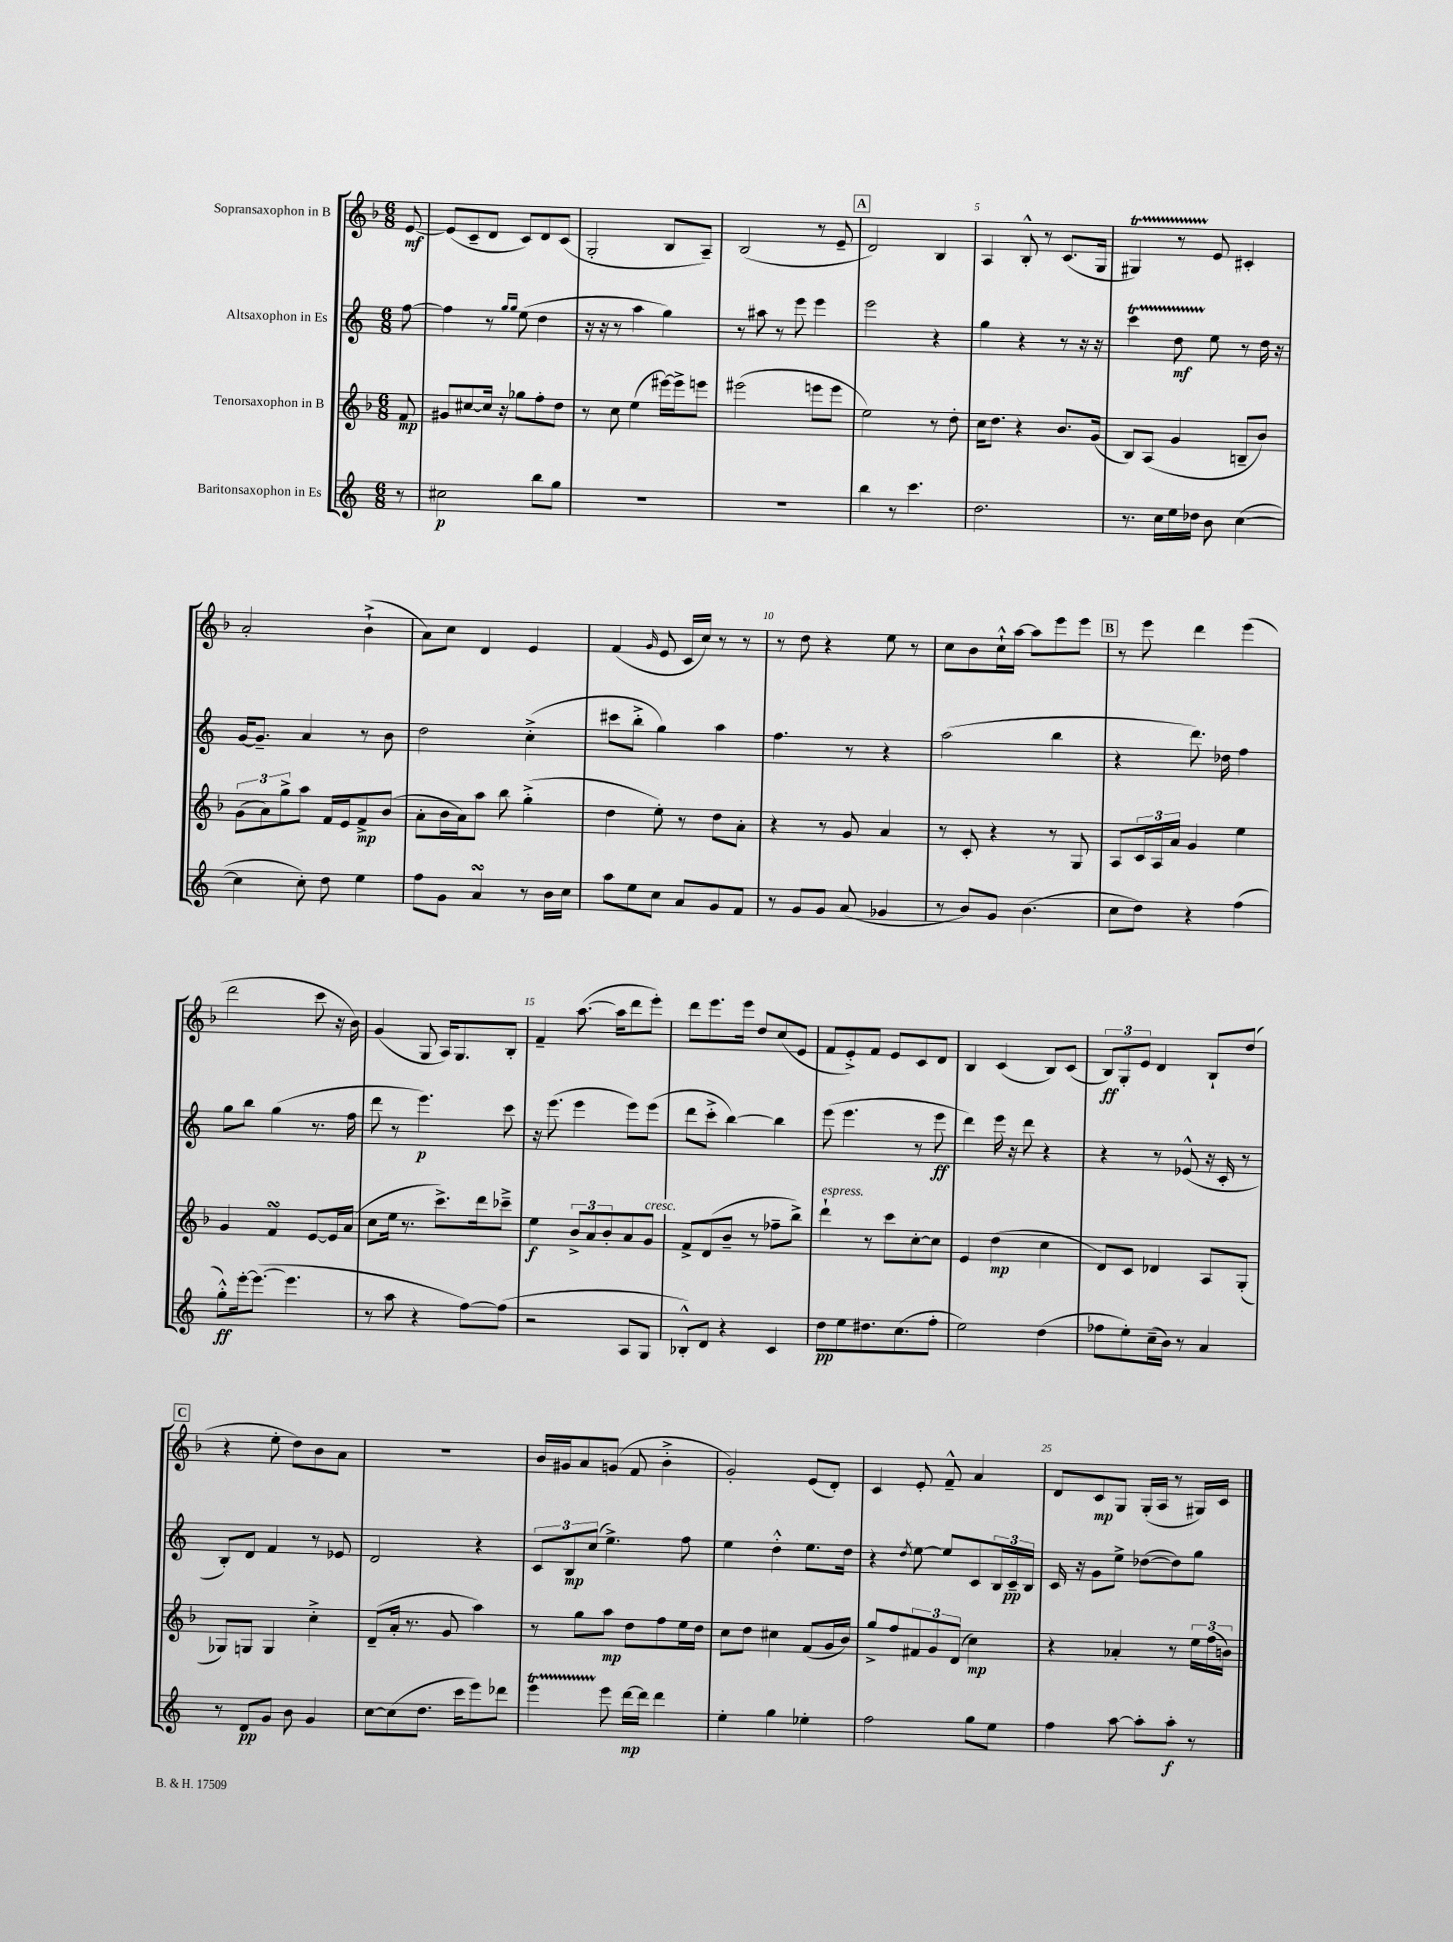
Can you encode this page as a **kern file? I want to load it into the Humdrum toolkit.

**kern	**kern	**kern	**kern
*staff4	*staff3	*staff2	*staff1
*clefG2	*clefG2	*clefG2	*clefG2
*k[]	*k[b-]	*k[]	*k[b-]
*M6/8	*M6/8	*M6/8	*M6/8
8r	8f/	[8ff\	[8e/
=	=	=	=
2cc#\	8g#/L	4ff\]	(8e/]L
.	[8cc#/	.	8c~/
.	16cc#/]Jk	8r	8d/J
.	16r	.	.
.	.	16qqgg/LL	.
.	.	16qqgg/JJ	.
.	8gg-\L	(8ee\	8c/L)
8bb\L	8ff'\	4dd\	8d/
8gg\J	8dd\J	.	(8c/J
=	=	=	=
2.r	8r	16r	2G'/
.	.	16r	.
.	8cc\	8r	.
.	(4ee\	4aa\	.
.	[16eee#\LL)	4gg\)	8B-/L
.	16eee#^\]J	.	.
.	8eee\J	.	8A~/J)
=	=	=	=
2.r	(2eee#\	8r	(2B-/
.	.	8aa#\	.
.	.	8r	.
.	.	8eee\	.
.	8eee\L	4eee\	8r
.	8eee\J	.	8e~/
=	=	=	=
4bb\	2ee\)	2eee\	2d/)
8r	.	.	.
4.ccc\	.	.	.
.	8r	4r	4B-/
.	8dd'\	.	.
=	=	=	=
2.dd\	16cc\LK	4gg\	4A/
.	8.dd\J	.	.
.	4r	4r	8B-'^^/
.	.	.	8r
.	8.b-/L	8r	(8.c/L
.	.	16r	.
.	(16g/Jk	16r	16G/Jk
=	=	=	=
8.r	8B-/L)	4ccc\	4G#/)
.	(8A/J	.	.
16cc\LL	.	.	.
16ee\	4g/	8dd\	8r
16dd-\JJ	.	.	.
8b\	.	8ee\	8e/
([4cc\	8B~/L	8r	4c#'/
.	8b-/J)	16dd\	.
.	.	16r	.
=	=	=	=
4cc\]	(12g\L	[16g/LK	2a'/
.	.	8.g~/]J	.
.	12a\)	.	.
.	12gg^\	.	.
8cc'\)	8aa\J	4a/	.
8dd\	16f/LL	.	.
.	16e/J	.	.
4ee\	8f^/	8r	(4b-`^\
.	(8b-/J	8b\	.
=	=	=	=
8ff\L	8a'\L	2dd\	8a\L)
8g\J	16b-\L	.	8cc\J
.	16a\J)	.	.
4a/	8aa\J	.	4d/
.	8bb-\	.	.
8r	(4gg'^\	(4cc'^\	4e/
16b\LL	.	.	.
16cc\JJ	.	.	.
=	=	=	=
8aa\L	4dd\	8ccc#\L	(4f/
8ee\	.	8bb'^\J	.
.	.	.	16qqg/
8cc\J	8ee'\)	4gg\)	8e/
8a/L	8r	.	16c/LL
.	.	.	16cc/JJ)
8g/	8dd\L	4aa\	8r
8f/J	8a'\J	.	8r
=	=	=	=
8r	4r	4.ff\	8r
8g/L	.	.	8dd\
8g/J	8r	.	4r
(8a/	8g/	8r	.
4g-/	4a/	4r	8ee\
.	.	.	8r
=	=	=	=
8r	8r	(2aa\	8cc\L
8b/L)	8c'/	.	8b-\
8g/J	4r	.	16cc`^^\L
.	.	.	[16aa\JJ
(4.b\	.	.	8aa\]L
.	8r	4bb\	8eee\
.	8G/	.	8eee\J
=	=	=	=
8cc\L	8A/L	4r	8r
8dd\J)	24c/L	.	8eee\
.	24A/	.	.
.	24a/JJ	.	.
4r	4g/	8.ddd\)	4ddd\
.	.	16dd-\	.
(4ff\	4ee\	4ff\	(4eee\
=	=	=	=
8gg'^^\L)	4g/	8gg\L	2ddd\
[16eee'\k	.	8bb\J	.
(8.eee\_J	.	.	.
.	4f/	(4gg\	.
4.eee\]	.	.	.
.	[8e/L	8.r	8ccc\
.	16e/]L	.	16r
.	(16a/JJ	16ff\	16b-\)
=	=	=	=
8r	8cc\L	8ddd\	(4g/
8aa\	16ee\Jk	8r	.
.	8.r	.	.
4r	.	4.eee\)	8G/
.	8.ccc^\L)	.	16A/LK)
.	.	.	8.G/
[8ff\L)	.	.	.
.	16ddd\k	.	.
(8ff\]J	8ccc-~^\J	8ccc\	8B-'/J
=	=	=	=
2r	4ee\	16r	4f~/
.	.	(8.eee\	.
.	12b-^/L	4eee\	([8.aa\
.	12a/	.	.
.	12b-'/	.	.
.	.	.	16aa\]LK
8A/L	8a/	8eee\L)	8ddd\
8G/J	8g/J	(8eee\J	8eee'\J)
=	=	=	=
8B-'^^/L)	8f^/L	8ddd\L	8ddd\L
8d/J	(8d/	8ccc'^\J	8.eee\
4r	8b-~/J	[4bb\)	.
.	.	.	16eee\Jk
.	8r	.	8dd/L
4c/	8ff-~\L	4bb\]	(8cc/
.	8bb-^\J)	.	8e/J
=	=	=	=
8dd\L	4ddd`\	(8eee\	8f/L
8ee\	.	4.eee\	8e'^/)
8.dd#\	8r	.	8f/J
.	8ccc\L	.	8e/L
(8.cc\	.	.	.
.	[8cc'\	8r	8c/
8ff'\J	8cc\]J	8eee\	8d/J
=	=	=	=
2ee\)	4e/	4ddd\)	4B-/
.	(4dd\	16eee\	(4c/
.	.	16r	.
.	.	8ddd\	.
(4dd\	4cc\	4r	8B-/L)
.	.	.	(8c/J
=	=	=	=
8ff-\L	8d/L)	4r	12B-/L)
.	.	.	12G'/
8ee'\)	8c/J	.	.
.	.	.	12e/J
(16cc~\L	4d-/	8r	4d/
16b\JJ)	.	.	.
8r	.	(8e-^^/	.
4a/	8A/L	16r	8B-`/L
.	.	16c'/	.
.	(8G'/J	8r	(8dd/J
=	=	=	=
8r	8G-/L)	8B'/L)	4r
8d/L	8G/J	8d/J	.
8g/J	4G/	4f/	8ee'\
8b\	.	.	8dd\L)
4g/	4cc'^\	8r	8b-\
.	.	8e-/	8a\J
=	=	=	=
[8cc\L	(8d~/L	2d/	2.r
(8cc\]	16a'/Jk	.	.
.	8.r	.	.
8.dd\J	.	.	.
.	8g/	.	.
16ccc\LK	.	.	.
8eee\)	4aa\)	4r	.
8ddd-\J	.	.	.
=	=	=	=
4eee\	8r	12c/L	16b-/LL
.	.	.	16g#/J
.	.	12B/	.
.	8gg\L	.	8a/
.	.	(12cc/J	.
8eee\	8aa\J	4.ee^\)	(8g/J
[16ddd\LL	8dd\L	.	8f/
16ddd\]JJ	.	.	.
4ddd\	8ff\	.	4b-'^\
.	16ee\L	8ff\	.
.	16dd\JJ	.	.
=	=	=	=
4ee'\	8cc\L	4ee\	2g'/)
.	8dd\J	.	.
4gg\	4cc#\	4dd'^^\	.
4ee-'\	(8f/L	8.ee\L	(8e/L
.	16g/L	.	8d'/J)
.	16b-/JJ)	16dd\Jk	.
=	=	=	=
2ff\	8gg^/L	4r	4c/
.	8ff/	.	.
.	.	8qdd/	.
.	12f#/	[8ee\	8e'/
.	12g/	.	.
.	.	8ee/]L	8f~^^/
.	(12d/J	.	.
8gg\L	4cc\)	8c/	4a/
8ee\J	.	24B/L	.
.	.	24c~/	.
.	.	24B/JJ	.
=	=	=	=
4ff\	4r	16c/	8d/L
.	.	16r	.
.	.	8g\L	8c/
[8aa\	4a-'/	8ee^\J	8G/J
8aa'\]L	.	([8dd-\L	(16G'/LL
.	.	.	16A/JJ
8aa'\J	8r	8dd-\])	8r
8r	24ee\LL	8gg\J	16G#/LL)
.	(24ff\	.	.
.	.	.	16c/JJ
.	24b\JJ)	.	.
==	==	==	==
*-	*-	*-	*-
